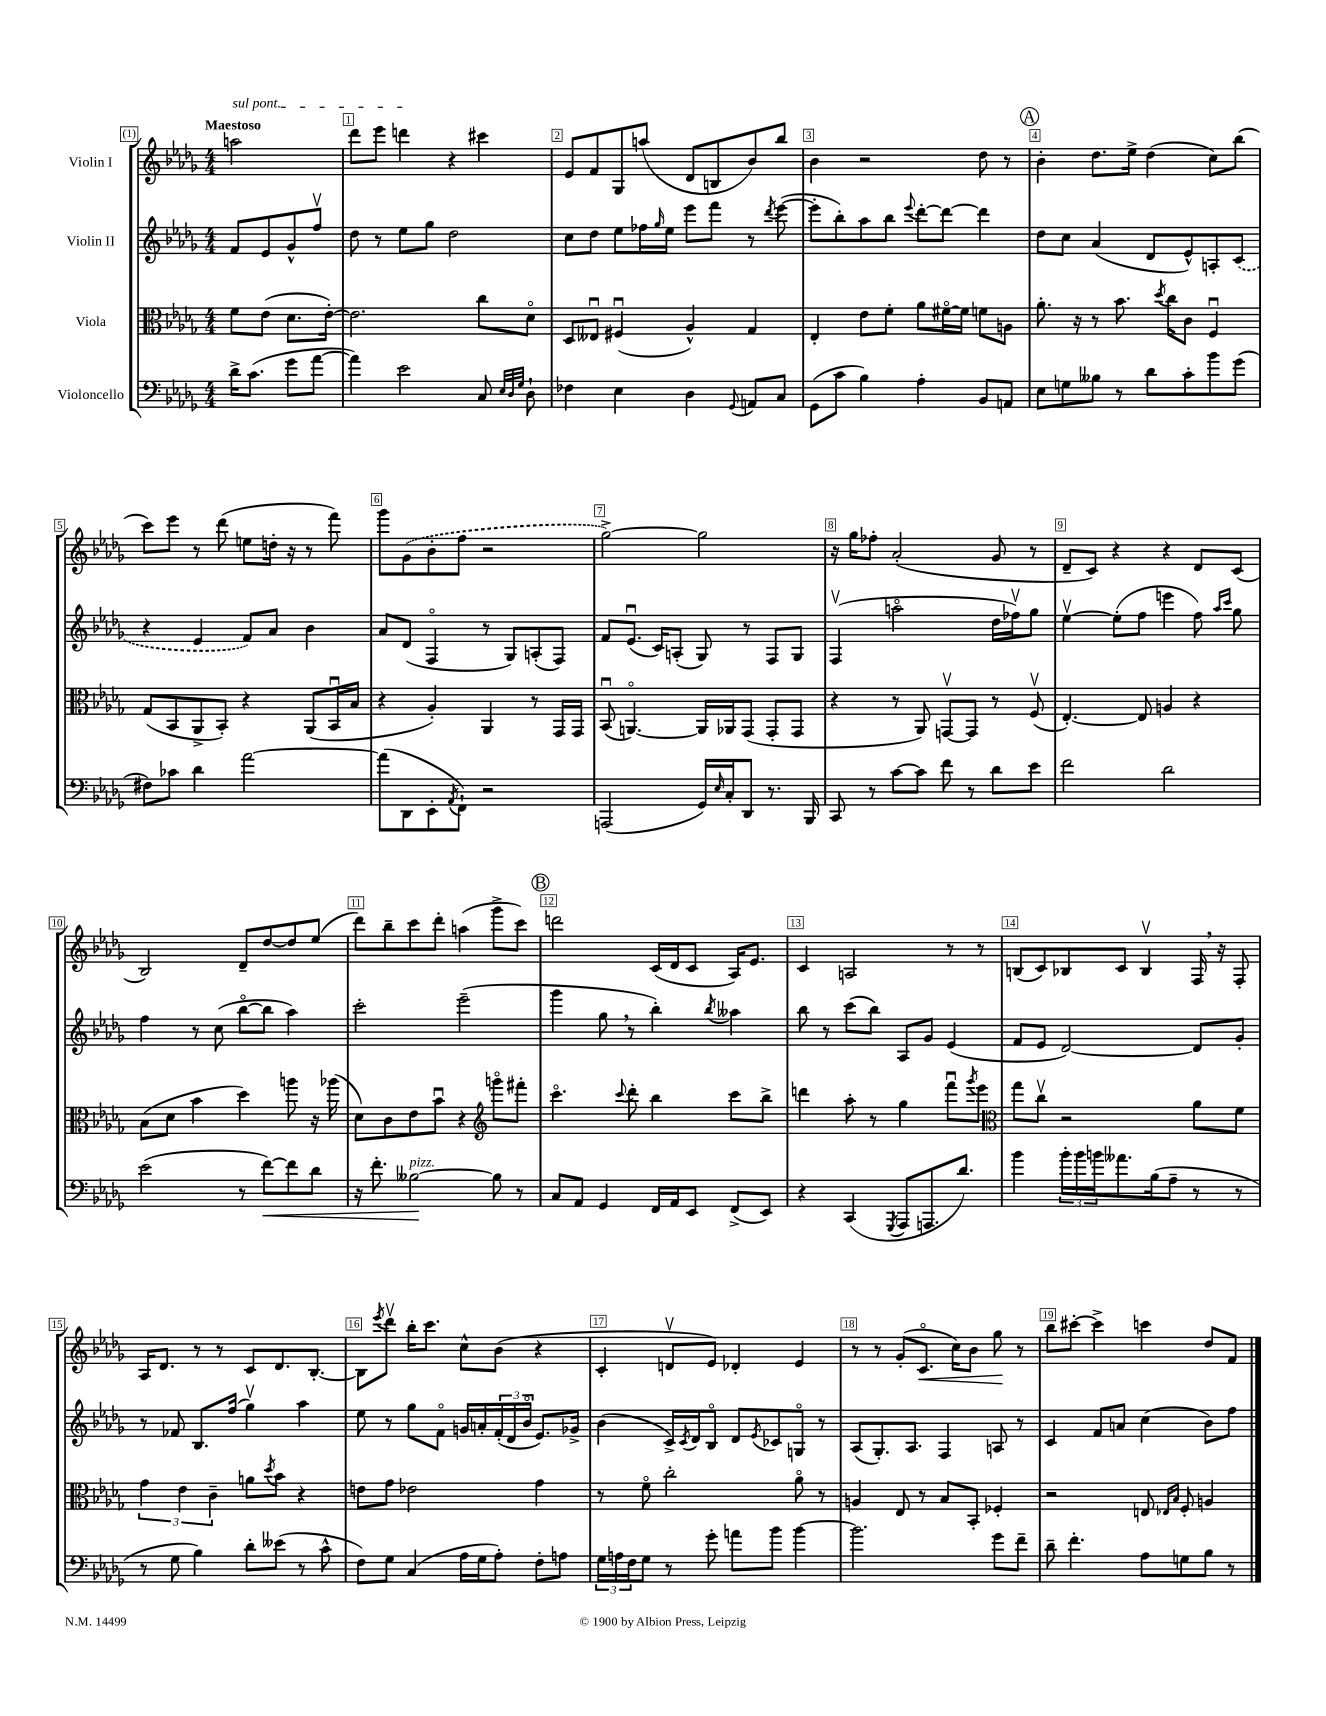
<<
\new StaffGroup <<
\new Staff = "s0" \with { instrumentName = "Violin I" } {
    \clef treble \key des \major \numericTimeSignature \time 4/4 \partial 2 \tempo "Maestoso"
    \once \override TextSpanner.bound-details.left.text = \markup { \italic "sul pont." } a''2\startTextSpan |
    des'''8 ees'''8 d'''4\stopTextSpan r4 cis'''4 |
    ees'8 f'8 ges8 a''8( des'8 b8 bes'8) bes''8 |
    bes'4 r2 des''8 r8 |
    \mark \markup { \circle "A" } bes'4-. des''8. ees''16-> des''4( c''8) bes''8( |
    c'''8) ees'''8 r8 des'''8( e''8 d''16-. r16 r8 f'''8) |
    ges'''8 \once \slurDashed ges'8( bes'8-. f''8 r2 |
    ges''2~->) ges''2 |
    r16 ges''16 fes''8-. aes'2-.( ges'8 r8 |
    des'8-- c'8) r4 r4 des'8 c'8( |
    bes2) des'8-- des''8~ des''8 ees''8( |
    des'''8) bes''8-- c'''8 des'''8-. a''4( ges'''8-> c'''8) |
    \mark \markup { \circle "B" } d'''2 c'16( des'16 c'8 aes16) ees'8. |
    c'4 a2 r8 r8 |
    b8( c'8) bes8 c'8 bes4\upbow f16 \breathe r16 f8-. |
    aes16 des'8. r8 r8 c'8 des'8. bes8.~-. |
    bes8 \acciaccatura { ees'''8 } des'''8\upbow bes''16-. c'''8. c''8-^ bes'8( r4 |
    c'4-. d'8\upbow ees'8) des'4-. ees'4 |
    r8 r8 ges'8-.( c'8.\flageolet\< c''16) bes'8 ges''8\! r8 |
    bes''8 cis'''8~-. cis'''4-> c'''4 des''8 f'8 \bar "|." |
}
\new Staff = "s1" \with { instrumentName = "Violin II" } {
    \clef treble \key des \major \numericTimeSignature \time 4/4 \partial 2
    f'8 ees'8 ges'8-^ f''8\upbow |
    des''8 r8 ees''8 ges''8 des''2 |
    c''8 des''8 ees''8 fes''16 \grace { ges''16 } ees''16 ees'''8 f'''8 r8 \acciaccatura { des'''8 } ees'''8~( |
    ees'''8-. bes''8-.) aes''8 bes''8 \appoggiatura { ees'''8 } des'''8~-. des'''8~ des'''4 |
    \mark \markup { \circle "A" } des''8 c''8 aes'4( des'8 ees'8-^) a8-. \once \slurDashed c'8( |
    r4 ees'4 f'8) aes'8 bes'4 |
    aes'8 des'8( f4\flageolet r8 ges8) a8-.( f8) |
    f'8 ees'8.\downbow( c'16) a8-.( ges8) r8 f8 ges8 |
    f4\upbow( a''2\flageolet des''16 fes''16\upbow) ges''8 |
    ees''4~\upbow ees''8-.( f''8 e'''4 f''8) \grace { aes''16 c'''16 } ges''8 |
    f''4 r8 c''8( bes''8~\flageolet bes''8 aes''4) |
    c'''2-. ees'''2--( |
    \mark \markup { \circle "B" } ges'''4 ges''8 \breathe r8 bes''4-.) \acciaccatura { bes''8 } aeses''4 |
    bes''8 r8 c'''8( bes''8) aes8 ges'8 ees'4( |
    f'8 ees'8 des'2~) des'8 ges'8-. |
    r8 fes'8 bes8. f''16( ges''4\upbow) aes''4 |
    ees''8 r8 ges''8 f'8\flageolet g'16 a'16-. \tuplet 3/2 { f'16-.( des'16 bes'16\flageolet } ees'8.) ges'16-> |
    bes'4( c'16->) \acciaccatura { c'8 } des'16 bes8\flageolet des'8 \acciaccatura { ees'8 } ces'8 g8\flageolet r8 |
    aes8( ges8.-.) aes8. f4 a8 r8 |
    c'4 f'8 a'8 c''4( bes'8) f''8 \bar "|." |
}
\new Staff = "s2" \with { instrumentName = "Viola" } {
    \clef alto \key des \major \numericTimeSignature \time 4/4 \partial 2
    f'8 ees'8( des'8. ees'16~-.) |
    ees'2. c''8 des'8\flageolet |
    des8 eeses8\downbow fis4\downbow( aes4-^) ges4 |
    ees4-. ees'8 f'8-. aes'8 fis'16~\flageolet fis'16 f'8 a8 |
    \mark \markup { \circle "A" } aes'8.-. r16 r8 bes'8. \acciaccatura { des''8 } c''16 c'8 f4\downbow |
    ges8( bes,8 aes,8-> bes,8-.) r4 aes,8( bes,16\downbow bes16 |
    r4 aes4-.) aes,4 r8 ges,16 ges,16 |
    bes,8\downbow( a,4.~\flageolet) a,16 aes,16 ges,8( ges,8-. ges,8 |
    r4 r8 aes,8) g,8~\upbow g,8 r8 f8\upbow( |
    ees4.~-.) ees8 a4 r4 |
    bes8( des'8 bes'4 des''4) a''8 r16 aes''16( |
    des'8) c'8 ees'8 bes'8\downbow r4 \clef treble g'''8\flageolet fis'''8-. |
    \mark \markup { \circle "B" } c'''4.\flageolet \appoggiatura { c'''8 } des'''8-. bes''4 c'''8 bes''8-> |
    d'''4 aes''8-. r8 ges''4 f'''8\downbow \acciaccatura { ges'''8 } ees'''8 |
    \clef alto ges''8 c''8\upbow r2 aes'8 f'8 |
    \tuplet 3/2 { ges'4 ees'4 c'4-- } a'8 \acciaccatura { des''8 } bes'8 r4 |
    e'8 ges'8 ees'2 ges'4 |
    r8 f'8\flageolet c''2-. aes'8\flageolet r8 |
    a4 ees8 r8 bes8 bes,8-. fes4-. |
    r2 e8 \grace { ees16 bes16 } f8-. a4 \bar "|." |
}
\new Staff = "s3" \with { instrumentName = "Violoncello" } {
    \clef bass \key des \major \numericTimeSignature \time 4/4 \partial 2
    des'16-> c'8.( ges'8 aes'8~ |
    aes'4) ees'2 c8 \grace { ees32 des32 ges32 } des8-! |
    fes4 ees4 des4 \appoggiatura { ges,8 } a,8 c8 |
    ges,8( c'8 bes4) aes4-. bes,8 a,8 |
    \mark \markup { \circle "A" } ees8 g8 beses8 r8 des'8 c'8-. bes'8 ges'8( |
    fis8) ces'8 des'4 aes'2~ |
    aes'8( des,8 ees,8-. \acciaccatura { aes,8 } f,8-!) r2 |
    a,,2( ges,16) \grace { ees16 } c16-. des,8 r8. bes,,16 |
    c,8 r8 c'8~ c'8 f'8 r8 des'8 ees'8 |
    f'2 des'2 |
    ees'2( r8 f'8~\<) f'8 des'8 |
    r16 f'8.-. beses2~\!^\markup { \italic "pizz." } beses8 r8 |
    \mark \markup { \circle "B" } c8 aes,8 ges,4 f,16 aes,16 ees,8 f,8->( ees,8) |
    r4 c,4( \acciaccatura { ges,,8 } aes,,8 a,,8. des'8.) |
    bes'4 \tuplet 3/2 { bes'16-. bes'16 b'16 } aeses'8. bes16( aes8-- r8 r8 |
    r8 ges8 bes4) des'8-. eeses'8( r8 c'8-^ |
    f8) ges8 c4( aes16 ges16 aes8-.) f8-. a8 |
    \tuplet 3/2 { ges16 a16 f16 } ges8 r8 ges'8-. a'8 bes'8 bes'4~ |
    bes'2. ges'8 f'8-- |
    des'8-- f'4.-. aes8 g8 bes8 r8 \bar "|." |
}
>>
>>
\layout { \context { \Score \override BarNumber.break-visibility = ##(#f #t #t) barNumberVisibility = #all-bar-numbers-visible \override BarNumber.stencil = #(make-stencil-boxer 0.1 0.3 ly:text-interface::print) } }
